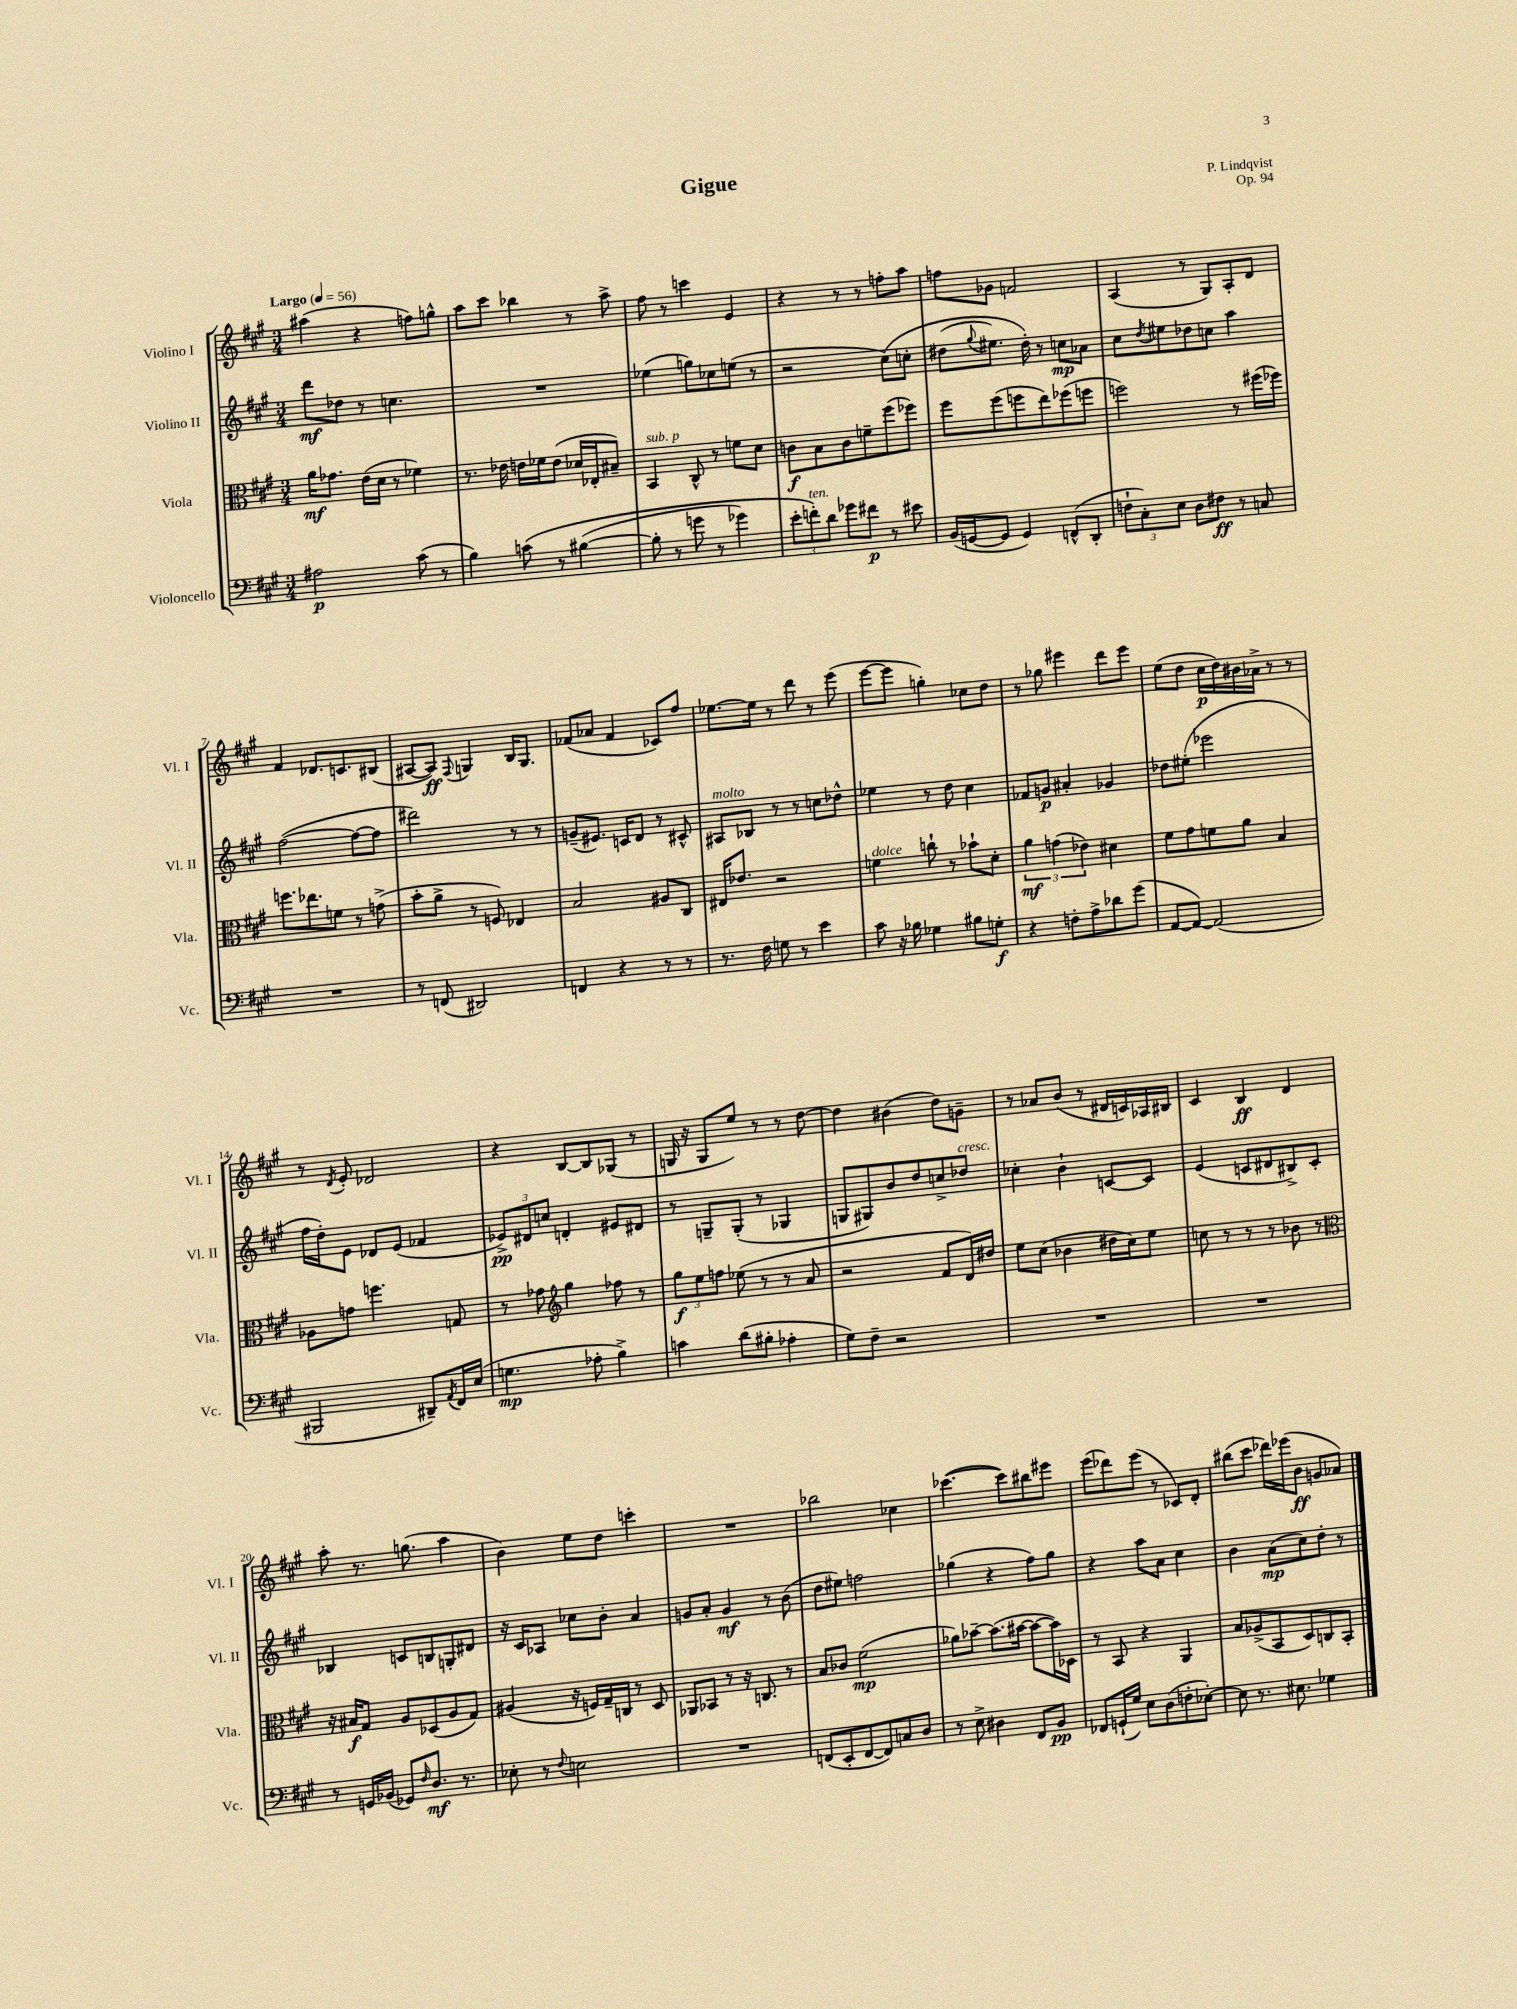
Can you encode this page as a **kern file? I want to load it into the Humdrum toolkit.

**kern	**kern	**kern	**kern
*staff4	*staff3	*staff2	*staff1
*clefF4	*clefC3	*clefG2	*clefG2
*k[f#c#g#]	*k[f#c#g#]	*k[f#c#g#]	*k[f#c#g#]
*M3/4	*M3/4	*M3/4	*M3/4
*MM56	*MM56	*MM56	*MM56
2A#\	16a\LK	8ddd\L	(4aa#\
.	8.g-\J	.	.
.	.	8dd-\J	.
.	(16e\LL	8r	4r
.	16d\JJ	.	.
.	8r	4.cc\	.
(8c#\	4f-\)	.	8ff\L)
8r	.	.	8gg^^\J
=	=	=	=
4B\)	8.r	2.r	8aa\L
.	.	.	8ccc#\J
.	16e-\	.	.
&(8c\	16e\LL	.	4bb-\
.	16f-\J	.	.
8r	(8e\J	.	.
([4B#\	16d-/LL	.	8r
.	16E-'/J	.	.
.	8B#~/J)	.	8aa^\
=	=	=	=
8B#'\]	4BB/	(4ee-\	8ff#\
8r	.	.	8r
8g\	8C#^^/	8gg\L)	4ccc\
8r	8r	8cc-\	.
4g-\)	8f\L	(8ee\J	4e/
.	8d\J	8r	.
=	=	=	=
12e'\L	8c\L	2r	4r
12f'\&)	.	.	.
.	8B\	.	.
12d\J	.	.	.
8g-\L	8c\	.	8r
8f#\J	8f~\	.	8r
8r	(8ff#\	&(8cc#\L)	8ff'\L
8e#\	8ff-\J)	8cc'\J	8aa\J
=	=	=	=
(16BB/LL	8ff#\L	(8dd#\L	8ff\L
[16GG/J	.	.	.
.	.	8qqgg#/	.
8GG/]J	(8ff#\	8.ee#\J)	8g-\J
4GG/)	8ff\	.	2f/
.	.	16dd#'\&)	.
.	8ee\)	8r	.
(8FF^^/L	(8ff-\	8cc\L	.
8DD'/J	8ff\J	8a-\J	.
=	=	=	=
12F`\L	2ff\)	8cc#\L	(4A/
12C#'\)	.	.	.
.	.	8qdd/	.
.	.	8ee#\	.
12E\J	.	.	.
8D\L	.	8dd-\	8r
8F#\J	.	8cc\J	8G#/L)
8r	8r	4aa\	8A'/
8C/	(16ff#\LL	.	8d/J
.	16ff-\JJ)	.	.
=	=	=	=
2.r	8.ff\L	([2ff#\	4f#/
.	8.ee-\	.	.
.	.	.	8.d-/L
.	8f\J	.	.
.	.	.	8.c/
.	8r	8ff#\_L	.
.	(8g^\	8ff#\]J	(8B#/J
=	=	=	=
8r	8b'\L	2ddd#\)	[8A#/L
(8FF/	8a^\J	.	8A#/]J)
.	.	.	8qqF#/
2DD#/)	8r	.	4G/
.	8F/)	.	.
.	4E-/	8r	16B/LK
.	.	.	8.G/J
.	.	8r	.
=	=	=	=
4FF/	2B/	(8g~/L	(8f-/L
.	.	8.e#/J)	8a-/J
4r	.	.	4f-/
.	.	16c/LK	.
.	.	8d/J	.
8r	8A#/L	8r	8c-/L)
8r	8C#/J	8c#^^/	8ff#/J
=	=	=	=
8.r	16E#/LK	8A#/L	[8.ee-\L
.	8.e-/J	.	.
.	.	8B-/J	.
16F#\	.	.	16ee-\]Jk
8G\	2r	8r	8r
8r	.	8r	8ddd\
4e\	.	8cc\L	8r
.	.	8dd-^^\J	(8eee\
=	=	=	=
8c#\	4f\	4ee-\	[8eee\L
16r	.	.	8eee\]J
16B-\	.	.	.
4G-\	8cc`\	8r	4gg'\)
.	8r	8dd\	.
8B#\L	8b-`\L	4cc#\	8cc-\L
8G'\J	8d'\J	.	8dd\J
=	=	=	=
4r	6a\	8f-/L	8r
.	.	8g/J	8gg-\
.	(6g\	.	.
8F'\L	.	4a#'/	4eee#\
.	6e-\)	.	.
8A^\	.	.	.
8d-\	4d#\	4g-/	8ddd\L
(8g#\J	.	.	8eee#\J
=	=	=	=
[8AA/L	8f#\L	8dd-\L	(8ee\L
8AA/_J)	8g#\	(8ee#'\J	8dd\J
(2AA/]	8f\	2eee-\	16cc#\LL
.	.	.	16dd\)
.	8a\J	.	16b#\
.	.	.	16a-^\JJ
.	4B/	.	8r
.	.	.	8r
=	=	=	=
2BBB#/	8A-\L	16ff#\LL	8r
.	.	16dd'\J)	.
.	.	.	8qd/
.	8g\J	8e\J	8e'/
.	4.ff\	8d-/L	2d-/
.	.	(8e/J	.
8DD#~/L)	.	4f-/	.
8qAA/	.	.	.
16FF#/L	8G/	.	.
(16E/JJ	.	.	.
=	=	=	=
4.G\	8r	12e-^/L)	4r
.	.	12d#/	.
.	8g-\	.	.
.	.	12cc/J	.
*	*clefG2	*	*
.	4gg#\	4d'/	[8B/L
8A-'\	.	.	8B/]
4B^\)	8ff-\	8e#/L	(8G-/J
.	8r	8d#/J	8r
=	=	=	=
4c\	12gg#\L	8r	16G/
.	.	.	16r
.	12ee\	.	.
.	.	8G~/L	8G/L
.	12ff\J	.	.
(8d\L	(8ee-\	(8G'/J	8ee/J)
8B#'\J	8r	8r	8r
4A-'\	8r	4G-/	8r
.	8a/	.	[8dd\
=	=	=	=
8G#\L)	2r	8G/L	4dd\]
8F#~\J	.	8G#/)	.
2r	.	8b/	(4b#\
.	.	8dd/	.
.	8f#/L	8cc^/	8dd\L)
.	16d/L)	8dd-/J	8g~\J
.	16dd#/JJ	.	.
=	=	=	=
2.r	8ee\L	4cc-'\	8r
.	(8cc#\J	.	8a-/L
.	4b-\	4b`\	(8b/J
.	.	.	8r
.	16dd#\LL	[8c/L	16d#/LL
.	16cc#\J)	.	16c/)
.	8ee\J	8c/]J	16A-/
.	.	.	16B#/JJ
=	=	=	=
2.r	8cc\	(4e/	4c#/
.	8r	.	.
.	8r	8c/L	4B/
.	8r	8d#/	.
.	8b-\	8B#^/)	4d/
.	8r	8c'/J	.
=	=	=	=
*	*clefC3	*	*
8r	16r	4B-/	8aa'\
.	16B#/LK	.	.
16GG/LL	8G#/J	.	8.r
(16BB-/JJ	.	.	.
8GG-/L)	8A/L	8c/L	.
.	.	.	(8.gg\
16qqF#/	.	.	.
8.D/J	(8D-/	8B/	.
.	8A/	8G'/	4aa\
8.r	.	.	.
.	8G#/J)	8d#/J	.
=	=	=	=
8E-'\	(4A#/	16r	4b\)
.	.	16c#/LK	.
8r	.	8A-/J	.
8qqF#/	.	.	.
2E\	16r	8cc-\L	8ee\L
.	16F/LL)	.	.
.	16G#~/	8b'\J	8dd\J
.	16C/JJ	.	.
.	8r	4a/	4ccc'\
.	8D/	.	.
=	=	=	=
2.r	8AA-/L	8g/L	2.r
.	8BB-/J	8a'/J	.
.	8r	4g/	.
.	16r	.	.
.	8.C/	.	.
.	.	8r	.
.	8r	(8b\	.
=	=	=	=
(8FF/L	8B/L	8dd\L	2bb-\
8EE'/	8c-/J	8ee#\J)	.
[8FF/	(2f#\	2ff\	.
8FF/])	.	.	.
8C/	.	.	4cc-\
8D/J	.	.	.
=	=	=	=
8r	8a-\L)	(4gg-\	([4.ccc-\
8E^\	[8b-~\J	.	.
4D#\	(8.b-\]L	4r	.
.	.	.	8ccc-\]L)
.	[16b#\Jk	.	.
8FF#/L	8b#\_L	8ff#\L)	8bb#\
8BB/J	16b#\]L)	8gg-\J	8eee#\J
.	16D-\JJ	.	.
=	=	=	=
8FF-/L	8r	4r	(8eee\L
(16GG`/L	8BB/	.	8ddd-\)
16G#/JJ)	.	.	.
8E\L	4r	8aa\L	(8eee\J
(8D\	.	8a\J	8r
8F'\	4AA/	4cc#\	8c-/L)
[8E-'\J)	.	.	8d'/J
=	=	=	=
8E-\]	8B/L	4b\	(8bb#\L
8.r	(8A-^/	.	8ccc#\J
.	8BB/	(8a\L	16ddd-\LL)
8.E#\	.	.	(16eee-\J
.	8D/)	8cc#\)	8b\J
4G-\	8C/	8dd'\J	8g/L
.	8BB'/J	8r	8a-/J)
==	==	==	==
*-	*-	*-	*-
